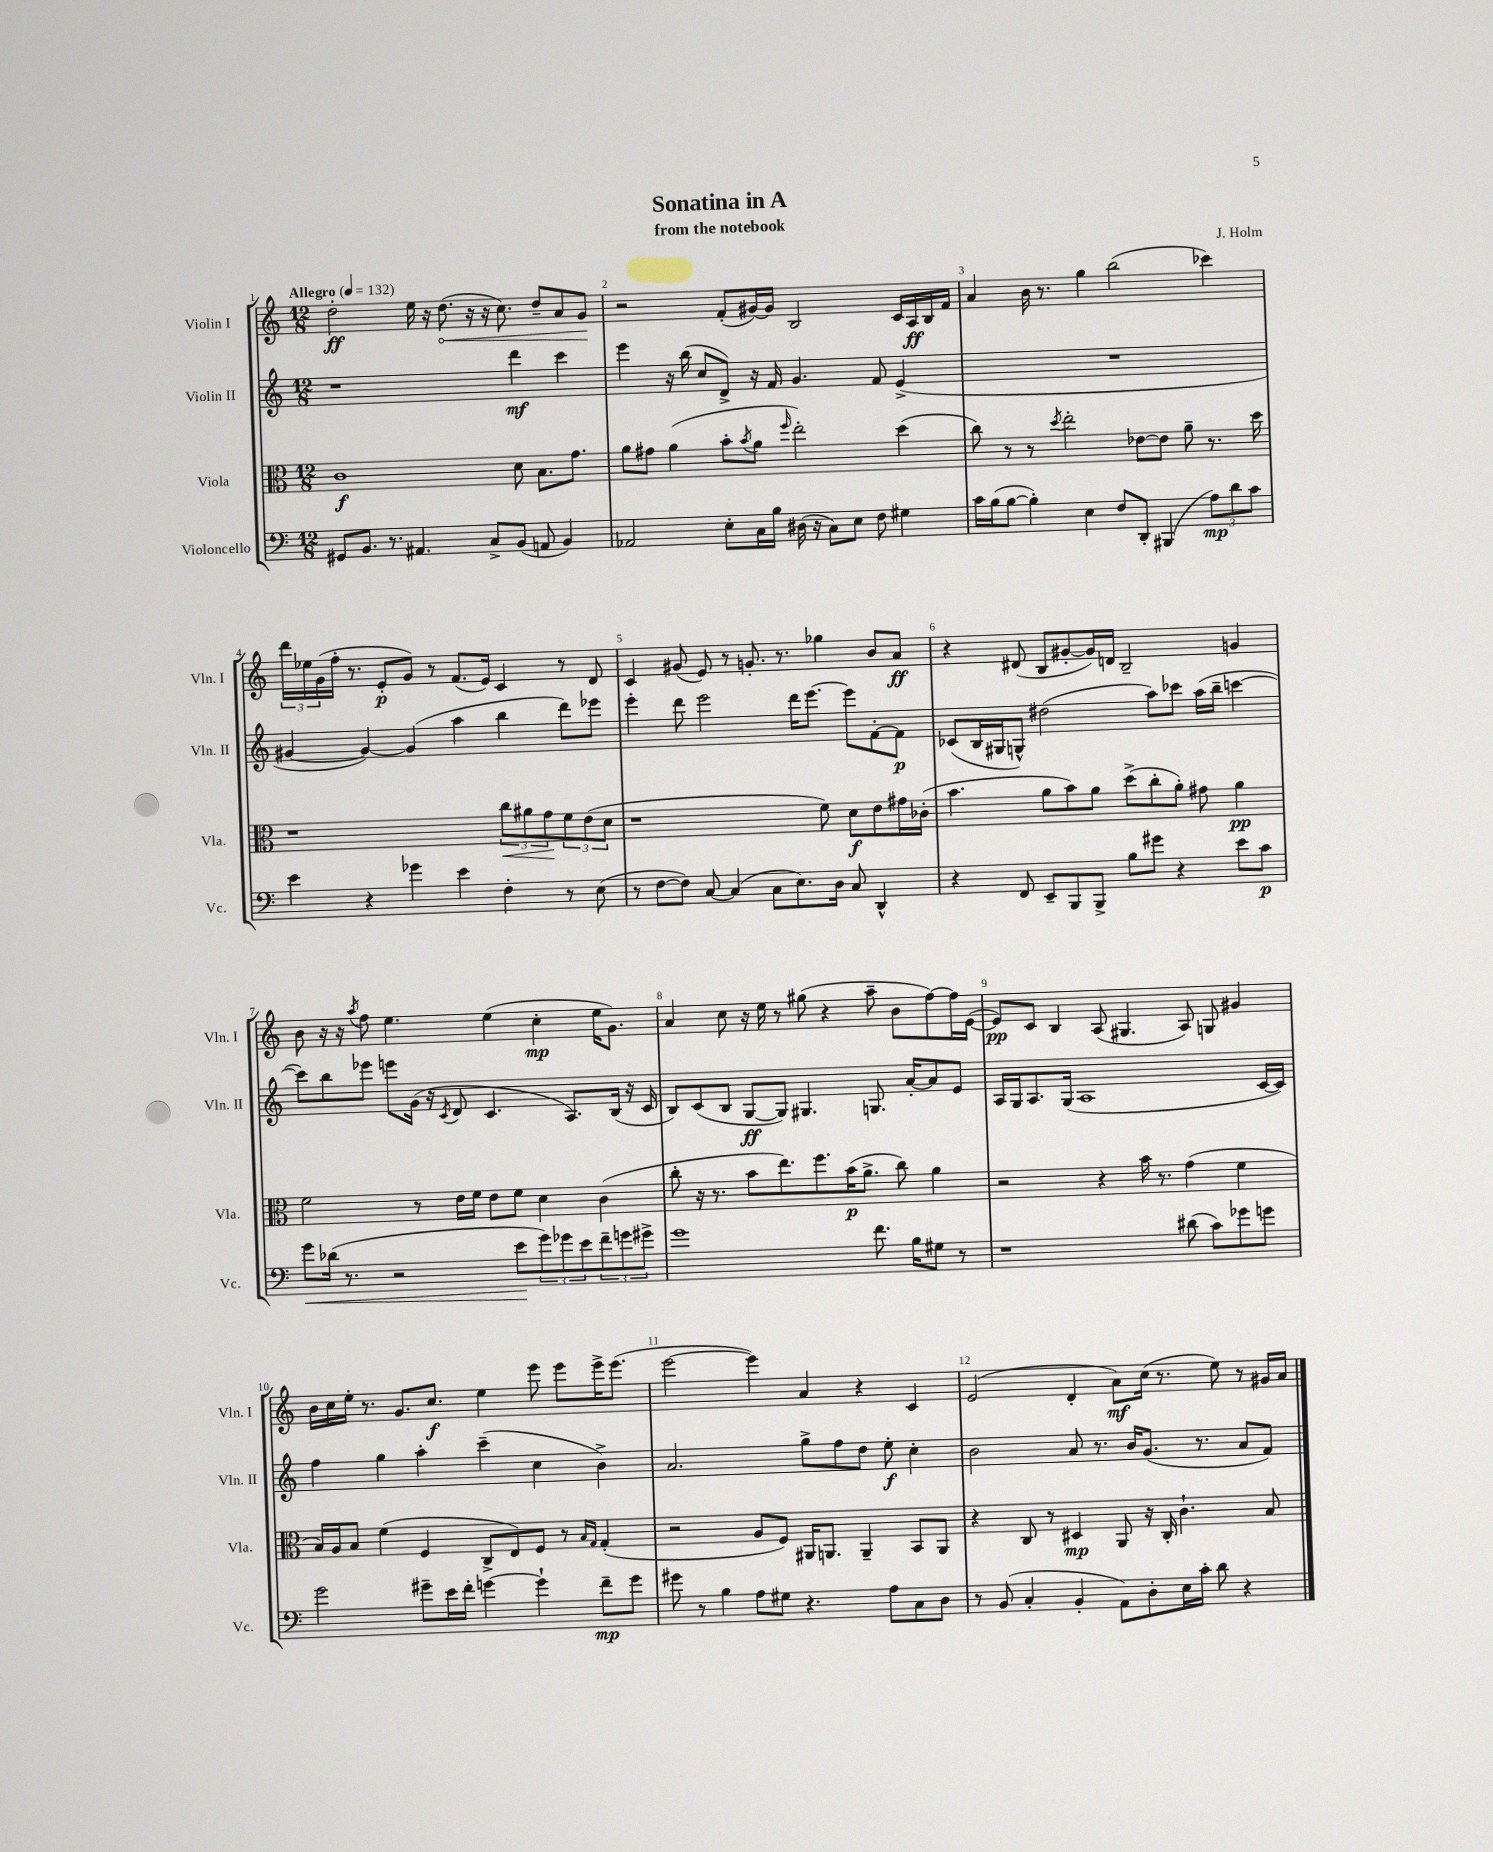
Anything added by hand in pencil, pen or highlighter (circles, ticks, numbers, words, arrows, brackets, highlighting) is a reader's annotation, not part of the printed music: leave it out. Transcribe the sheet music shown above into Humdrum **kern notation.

**kern	**kern	**kern	**kern
*staff4	*staff3	*staff2	*staff1
*clefF4	*clefC3	*clefG2	*clefG2
*k[]	*k[]	*k[]	*k[]
*M12/8	*M12/8	*M12/8	*M12/8
*MM132	*MM132	*MM132	*MM132
8GG#	1c	1r	2dd'
8.BB	.	.	.
8.r	.	.	.
4.AA#	.	.	16ee
.	.	.	16r
.	.	.	(8.dd
.	.	.	16r
8C^	.	.	16r
.	.	.	8.cc)
(8BB	8d	4ddd	.
8AA	8.B	.	8dd~
4BB)	.	4ccc	8a
.	8.g	.	.
.	.	.	8g
=	=	=	=
2AA-	8a	4eee	2r
.	8g#	.	.
.	(4a	16r	.
.	.	(16bb	.
.	.	8cc	.
8E'	8b'	8d^)	(8f'
.	8qb	.	.
16C	8a	16r	[16g#)
16B	.	16f	16g#]
.	16qqff	.	.
(16D#	2ee')	4.g	2B
16r	.	.	.
8C)	.	.	.
8E	.	.	.
8F	.	8f	.
4G#	(4dd	(4e^	16c
.	.	.	16A
.	.	.	16B
.	.	.	16f
=	=	=	=
16c	8cc)	1.r	4a
(16B	.	.	.
[8B	8r	.	.
4B'])	8r	.	16b
.	.	.	8.r
.	8qdd	.	.
.	2ee'	.	.
4E	.	.	4gg
8F	.	.	(2bb
8DD'	[8e-	.	.
(4BBB#	8e-]	.	.
.	8a~	.	.
12A)	8.r	.	4ccc-)
12d	.	.	.
12c	.	.	.
.	16dd	.	.
=	=	=	=
4e	1r	[4g#	24ddd
.	.	.	24ee-
.	.	.	(24g
.	.	.	16ff'
.	.	.	8.r
4r	.	4g#_)	.
.	.	.	8e'
4g-	.	(4g#]	8g)
.	.	.	8r
4e	.	4aa	(8.f
.	.	.	16e)
4F'	12cc	4bb	4c
.	12a#	.	.
.	12g	.	.
8r	12f	8ddd)	8r
.	(12e	.	.
(8E	.	8eee-	8d
.	12d	.	.
=	=	=	=
8r	1r	4eee'	4c
[8F	.	.	.
8F])	.	8ddd	(8g#
[8C	.	2eee	8e)
(4C]	.	.	8r
.	.	.	8.g'
8C	.	.	.
.	.	.	8.r
8.E)	.	16ddd	.
.	.	[8.eee	.
.	8f)	.	4gg-
16D	.	.	.
8C	8d	8eee]	.
4DD^^	8e	[8f'	8b
.	16g#	8f]	8a
.	(16c-'	.	.
=	=	=	=
4r	4.b	(8c-	4r
.	.	16B	.
.	.	16G#	.
8FF	.	8G^^)	(8d#
8EE~	8a	(2dd#	8B
8BBB	8b)	.	[8g#'
8BBB^	8a	.	16g#])
.	.	.	16d
8B	(8dd^	.	2B~
8g#	8cc'	8aa)	.
4r	8a')	8ccc-	.
.	8g#	(16aa	.
.	.	16bb~	.
8e	4a	[4ccc	4g
8c	.	.	.
=	=	=	=
8g	2f	8ccc])	8b
(16d-	.	8bb	16r
8.r	.	.	16r
.	.	.	8qaa
.	.	8eee-	8ff
2r	.	8eee	4.ee
.	8r	(16g	.
.	.	16r	.
.	.	8qc	.
.	16e	8d	.
.	16f	.	.
.	8e	4.c	(4ee
8e	8f	.	.
12g)	4d	.	4cc'
12g-	.	.	.
.	.	8.A)	.
12e	.	.	.
12f~	(4c	.	16ee
.	.	(16B	8.g)
12g	.	.	.
.	.	16r	.
12g#^	.	.	.
.	.	16c	.
=	=	=	=
1g	8cc'	8B)	4a
.	16r	(8c	.
.	8.r	.	.
.	.	8B	8cc
.	8b	[8G	16r
.	.	.	16ee
.	8.ee)	8G])	8r
.	.	4.G#	(8gg#
.	8.ff	.	.
.	.	.	4r
.	(16b	.	.
.	8.a^	.	.
8.f	.	8.G	8aa~
.	8cc)	.	8b
16B	.	[16a'	.
8G#	4a	8a]	[8ff)
8r	.	8e	16ff]
.	.	.	([16e
=	=	=	=
1r	2r	16A	8e])
.	.	16G	.
.	.	8.A	8c
.	.	.	4B
.	.	(16G	.
.	.	1A	.
.	4r	.	(8A
.	.	.	4.G#
.	16b	.	.
.	8.r	.	.
(8d#	(4g	.	8A)
8c)	.	.	8G
8g-	4f	.	4g#
8g	.	[16c	.
.	.	16c])	.
=	=	=	=
2g	16B)	4ff	16b
.	16A	.	16cc
.	8B	.	16ee'
.	.	.	8.r
.	(4f	4gg	.
.	.	.	8.g
8g#~	4F	4aa'	.
.	.	.	8.cc
16e	.	.	.
16f'	.	.	.
[4g	8C^	(4ccc~	4ee
.	8E)	.	.
4g`]	8F	4cc	8eee
.	8r	.	8eee
.	16qqB	.	.
.	16qqG	.	.
8f~	(4G'	4b^)	16eee^
.	.	.	(8.eee
8g	.	.	.
=	=	=	=
8g#	2r	2.a	[2eee
8r	.	.	.
4B	.	.	.
8A	8A	.	4eee])
8G#	8F)	.	.
4.r	16AA#	8gg^	4a
.	8.AA	.	.
.	.	8ff	.
.	4AA~	8dd	4r
8A	.	8ee'	.
8C	8BB	4cc'	4c
8D	8AA	.	.
=	=	=	=
8r	4r	2b	(2e
(8BB	.	.	.
4C'	8C	.	.
.	8r	.	.
4BB'	4D#	8a	4d'
.	.	8.r	.
8AA)	8AA	.	8a)
.	.	16b	.
8D'	16r	(8.g	(16cc
.	16C'	.	8.r
16E	4.c`	.	.
16c'	.	8.r	.
8d	.	.	8ee)
4r	.	8a	8r
.	8B	8f)	16g#
.	.	.	16a
==	==	==	==
*-	*-	*-	*-
